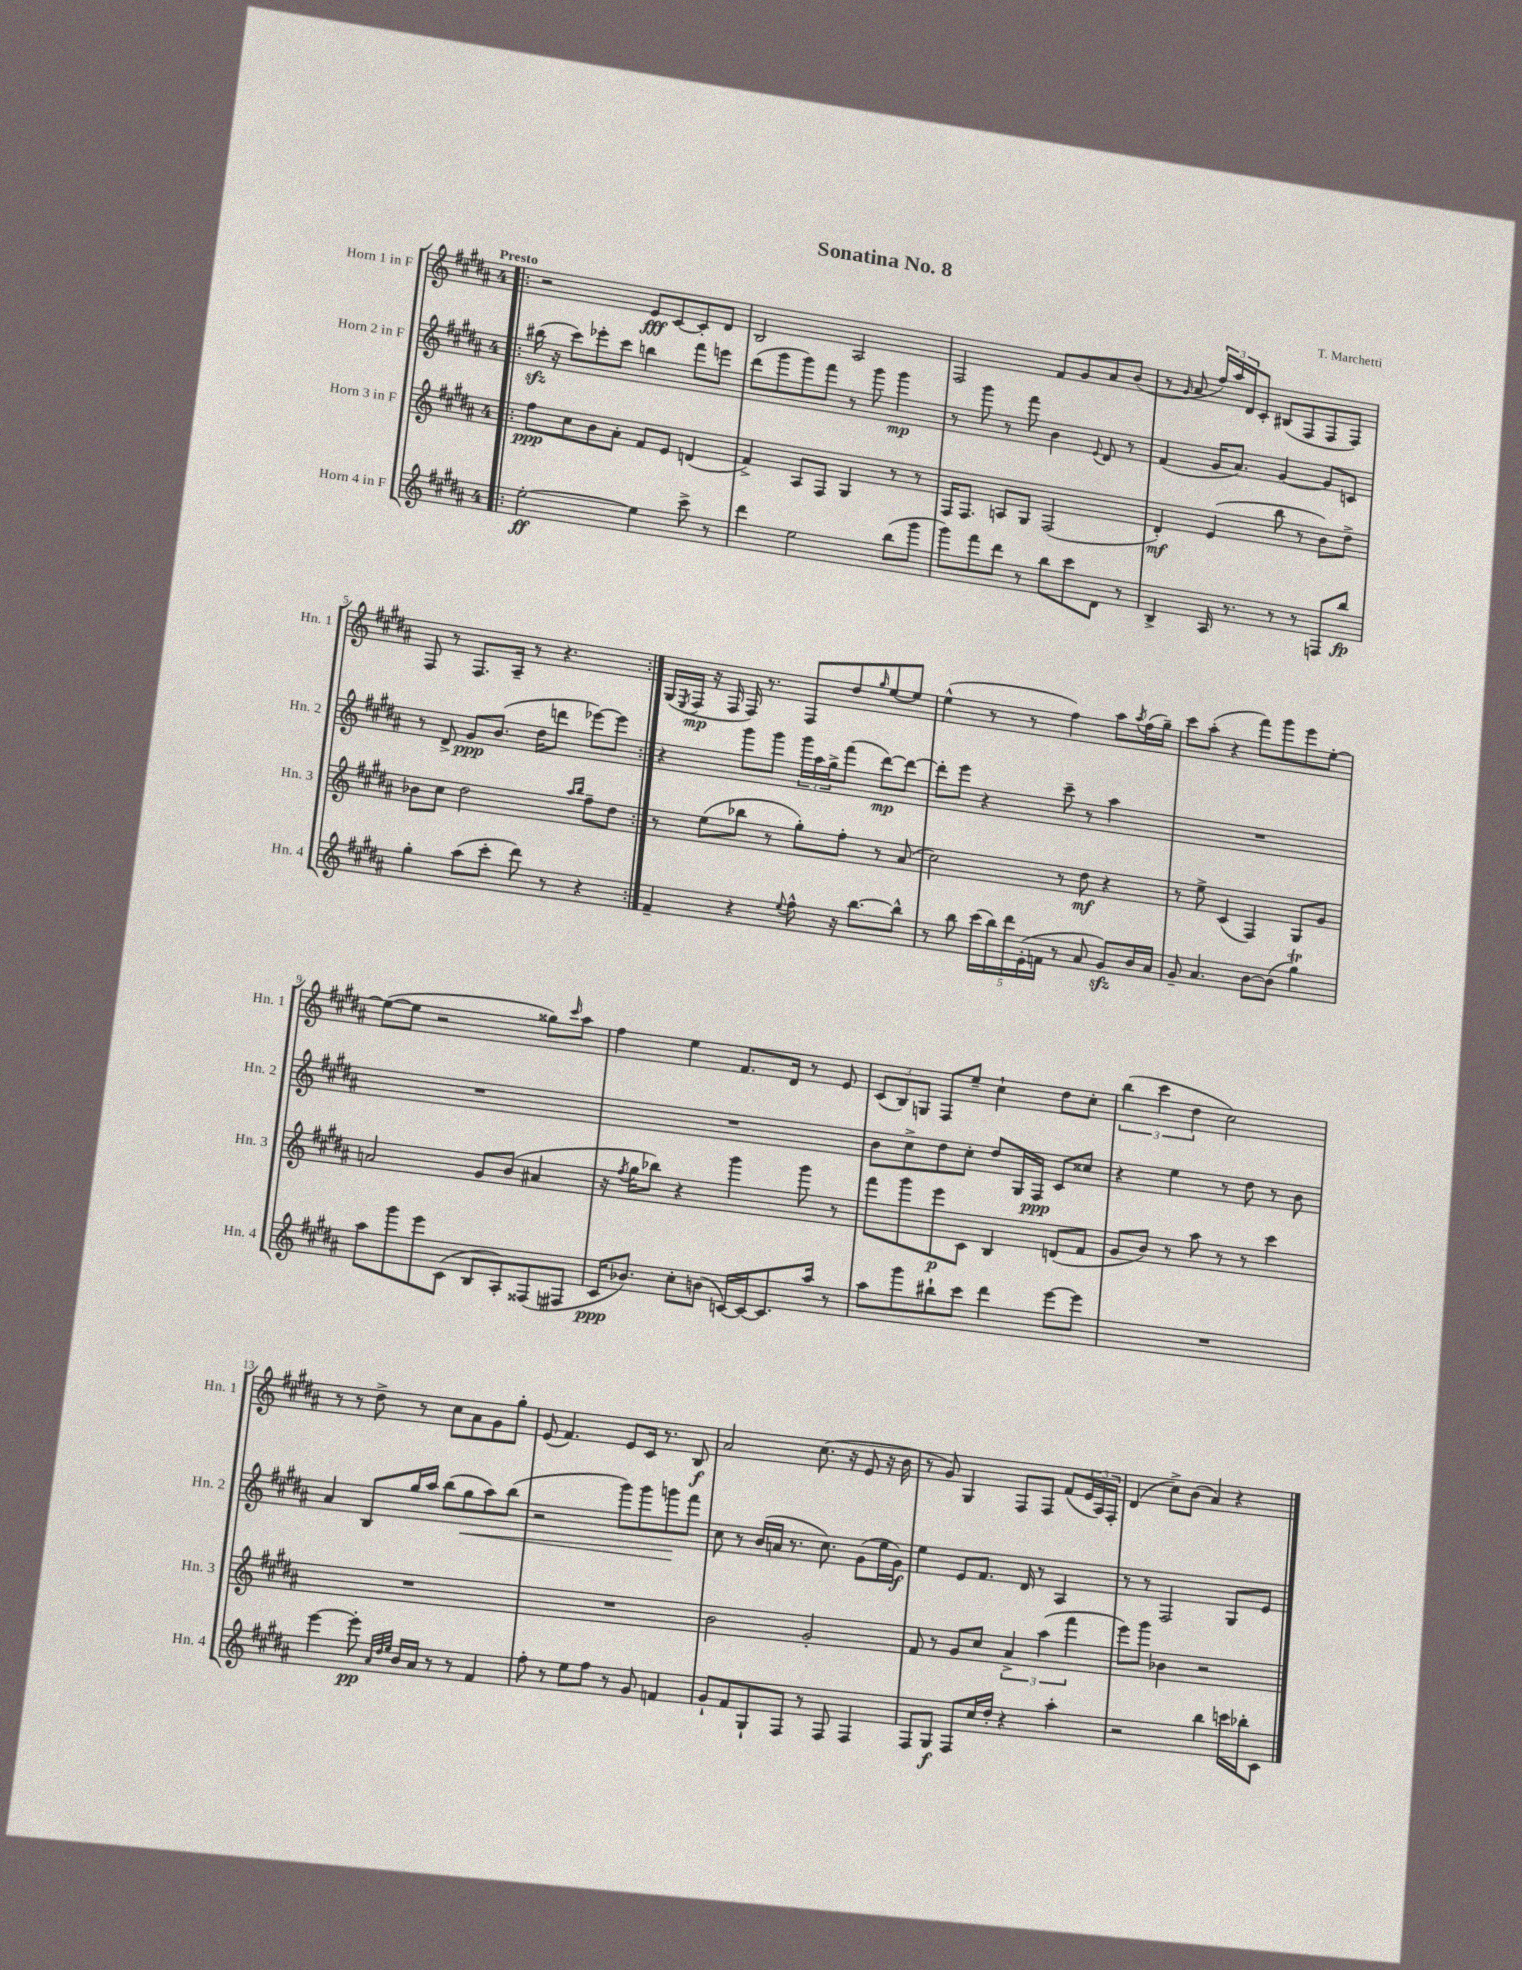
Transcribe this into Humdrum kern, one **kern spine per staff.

**kern	**kern	**kern	**kern
*staff4	*staff3	*staff2	*staff1
*clefG2	*clefG2	*clefG2	*clefG2
*k[f#c#g#d#a#]	*k[f#c#g#d#a#]	*k[f#c#g#d#a#]	*k[f#c#g#d#a#]
*M4/4	*M4/4	*M4/4	*M4/4
=!|:	=!|:	=!|:	=!|:
[2ee'	8ff#	(16bb#	2r
.	.	16r	.
.	8cc#	8ccc#)	.
.	8b	8eee-'	.
.	8a#'	8ccc#	.
4ee]	8f#	4bb	8e
.	8e	.	[8c#
8ccc#^	(4d	8fff#	8c#']
8r	.	8eee	8d#
=	=	=	=
4ddd#	4f#^)	(8ddd#	2B
.	.	8ggg#	.
2ee	8A#	8ggg#)	.
.	8F#	8fff#	.
.	4G#	8r	2A#
.	.	8ggg#	.
(8bb	8r	4ggg#	.
8ggg#	8r	.	.
=	=	=	=
8ggg#)	16F#	8r	2F#
.	8.F#	.	.
8fff#	.	8ggg#	.
8ddd#	8A	8r	.
8r	8G#	8fff#	.
8bb	(2F#	4b	8f#
8ccc#	.	.	8g#
.	.	8qqe	.
8d#	.	8d#	8a#
8r	.	8r	(8b
=	=	=	=
4B^	4d#')	(4f#	8r
.	.	.	16qqg#
.	.	.	8a#
16A#	(4e	16g#	24ff#)
.	.	.	24aa#
8.r	.	8.a#)	.
.	.	.	24d#
.	.	.	8c#'
8r	8bb	[4g#	(8B#
8r	8r	.	8F#
8F	8b)	8g#]	8F#
8bb	8dd#^	8c	8F#)
=	=	=	=
4gg#'	8b-	8r	8F#
.	8cc#	8d#^	8r
(8aa#	2dd#	8g#	8.F#
8ccc#'	.	(8.b	.
.	.	.	16A#~
8ddd#)	.	.	8r
.	.	16dd#	.
8r	.	8ddd	4.r
.	16qqaa#	.	.
.	16qqbb	.	.
4r	8ff#~	[8eee-)	.
.	8dd#	8eee-]	.
=:|!	=:|!	=:|!	=:|!
4f#~	8r	4r	(16G#
.	.	.	8qE
.	.	.	16F#
.	(8ee	.	16r
.	.	.	16F#
4r	8bb-	8ggg#	16F#)
.	.	.	8.r
.	8r	8ggg#	.
8qqee	.	.	.
8ff#^^	8gg#')	24ggg#	8F#
.	.	24aa#	.
.	.	24gg#^	.
16r	8ff#'	(8fff#	8dd#
[8.bb	.	.	.
.	.	.	16qqgg#
.	8r	[8ddd#)	[8ee
8bb^^]	(8a#	8ddd#_	8ee]
=	=	=	=
8r	2cc#)	8ddd#']	(4ee^^
8bb	.	8eee	.
(20ccc#	.	4r	8r
20bb)	.	.	.
20ddd#	.	.	.
.	.	.	8r
(20e'	.	.	.
20f	.	.	.
8r	8r	8ccc#~	4ff#)
8a#	8dd#	8r	.
8g#)	4r	4aa#	8aa#
.	.	.	8qaa#
16b	.	.	(16ff#
16a#	.	.	16gg#~)
=	=	=	=
8g#~	8r	1r	8ccc#
4.a#	8ee^	.	(8aa#'
.	(4c#	.	4r
[8b	4F#)	.	8fff#)
(8b]	.	.	8ggg#
4gg#)	8G#	.	8eee
.	8g#	.	[8ee'
=	=	=	=
8aa#	2a	1r	(8ee_
8ggg#	.	.	8ee]
8eee	.	.	2r
(8c#	.	.	.
8B	8g#	.	.
8A#')	(8b	.	.
(8F##	4a#	.	8gg##)
.	.	.	16qqccc#
8F#	.	.	8aa#
=	=	=	=
16c#	16r	1r	4ff#
.	8qff#	.	.
8.b-)	16gg#	.	.
.	8bb-)	.	.
8cc#'	4r	.	4ee
(8b	.	.	.
[16c)	4ggg#	.	8.f#
16c_	.	.	.
8.c]	.	.	.
.	.	.	16d#
.	8ggg#	.	8r
16aa#	.	.	.
8r	8r	.	8e
=	=	=	=
8aa#	8fff#	8b	(12c#
.	.	.	12B)
8ggg#	8ggg#	8cc#^	.
.	.	.	12G
8bb#`	8eee	8dd#	8F#
8ccc#	8c#	8cc#'	8ee~
4ddd#	4B	8dd#	4cc#`
.	.	16G#	.
.	.	16F#	.
[8eee	(8d	8c#	8dd#
8eee]	8f#	8cc##	8cc#'
=	=	=	=
1r	8g#	4r	(6bb
.	8b)	.	.
.	.	.	6ccc#
.	8r	4ee	.
.	.	.	6dd#
.	8aa#	.	.
.	8r	8r	2cc#)
.	8r	8dd#	.
.	4ccc#	8r	.
.	.	8b	.
=	=	=	=
[4eee	1r	4a#	8r
.	.	.	8r
8eee']	.	8B	8dd#^
32qqa#	.	.	.
32qqdd#	.	.	.
32qqee	.	.	.
16b	.	16gg#	8r
16a#	.	16aa#	.
8r	.	(8bb	8cc#
8r	.	8gg#	8a#
4f#	.	8aa#)	8g#
.	.	(8bb	8gg#'
=	=	=	=
8ff#'	1r	2r	(8e
8r	.	.	4.f#)
8ee	.	.	.
8ff#	.	.	.
8r	.	8ggg#)	8e
8g#	.	8ggg#	16c#
.	.	.	8.r
4f	.	8ggg	.
.	.	8fff#	8B
=	=	=	=
8g#`	2b	8cc#	2a#
8f#	.	8r	.
8G#`	.	(16b	.
.	.	16a	.
8F#	.	8.r	.
8r	2g#'	.	(8.cc#
.	.	8.cc#)	.
8F#	.	.	.
.	.	.	16r
4F#	.	(8g#	8e
.	.	16ee	16r
.	.	16g#)	16b
=	=	=	=
8F#	8f#	4ee	8r
8G#	8r	.	8g#)
8F#	8g#	8e	4G#
16cc#	8cc#	8.f#	.
16dd#'	.	.	.
4r	6a#^	.	8F#
.	.	16d#	.
.	.	8r	8F#
.	(6aa#	.	.
4aa#'	.	4A#	(8f#
.	6fff#	.	.
.	.	.	24e
.	.	.	24A#)
.	.	.	24F#'
=	=	=	=
2r	8eee)	8r	(4d#
.	8ggg#	8r	.
.	4b-	2F#	8cc#^)
.	.	.	(8b
4bb	2r	.	4a#)
16ccc	.	8G#	4r
16bb-'	.	.	.
8c#	.	8e	.
==	==	==	==
*-	*-	*-	*-
